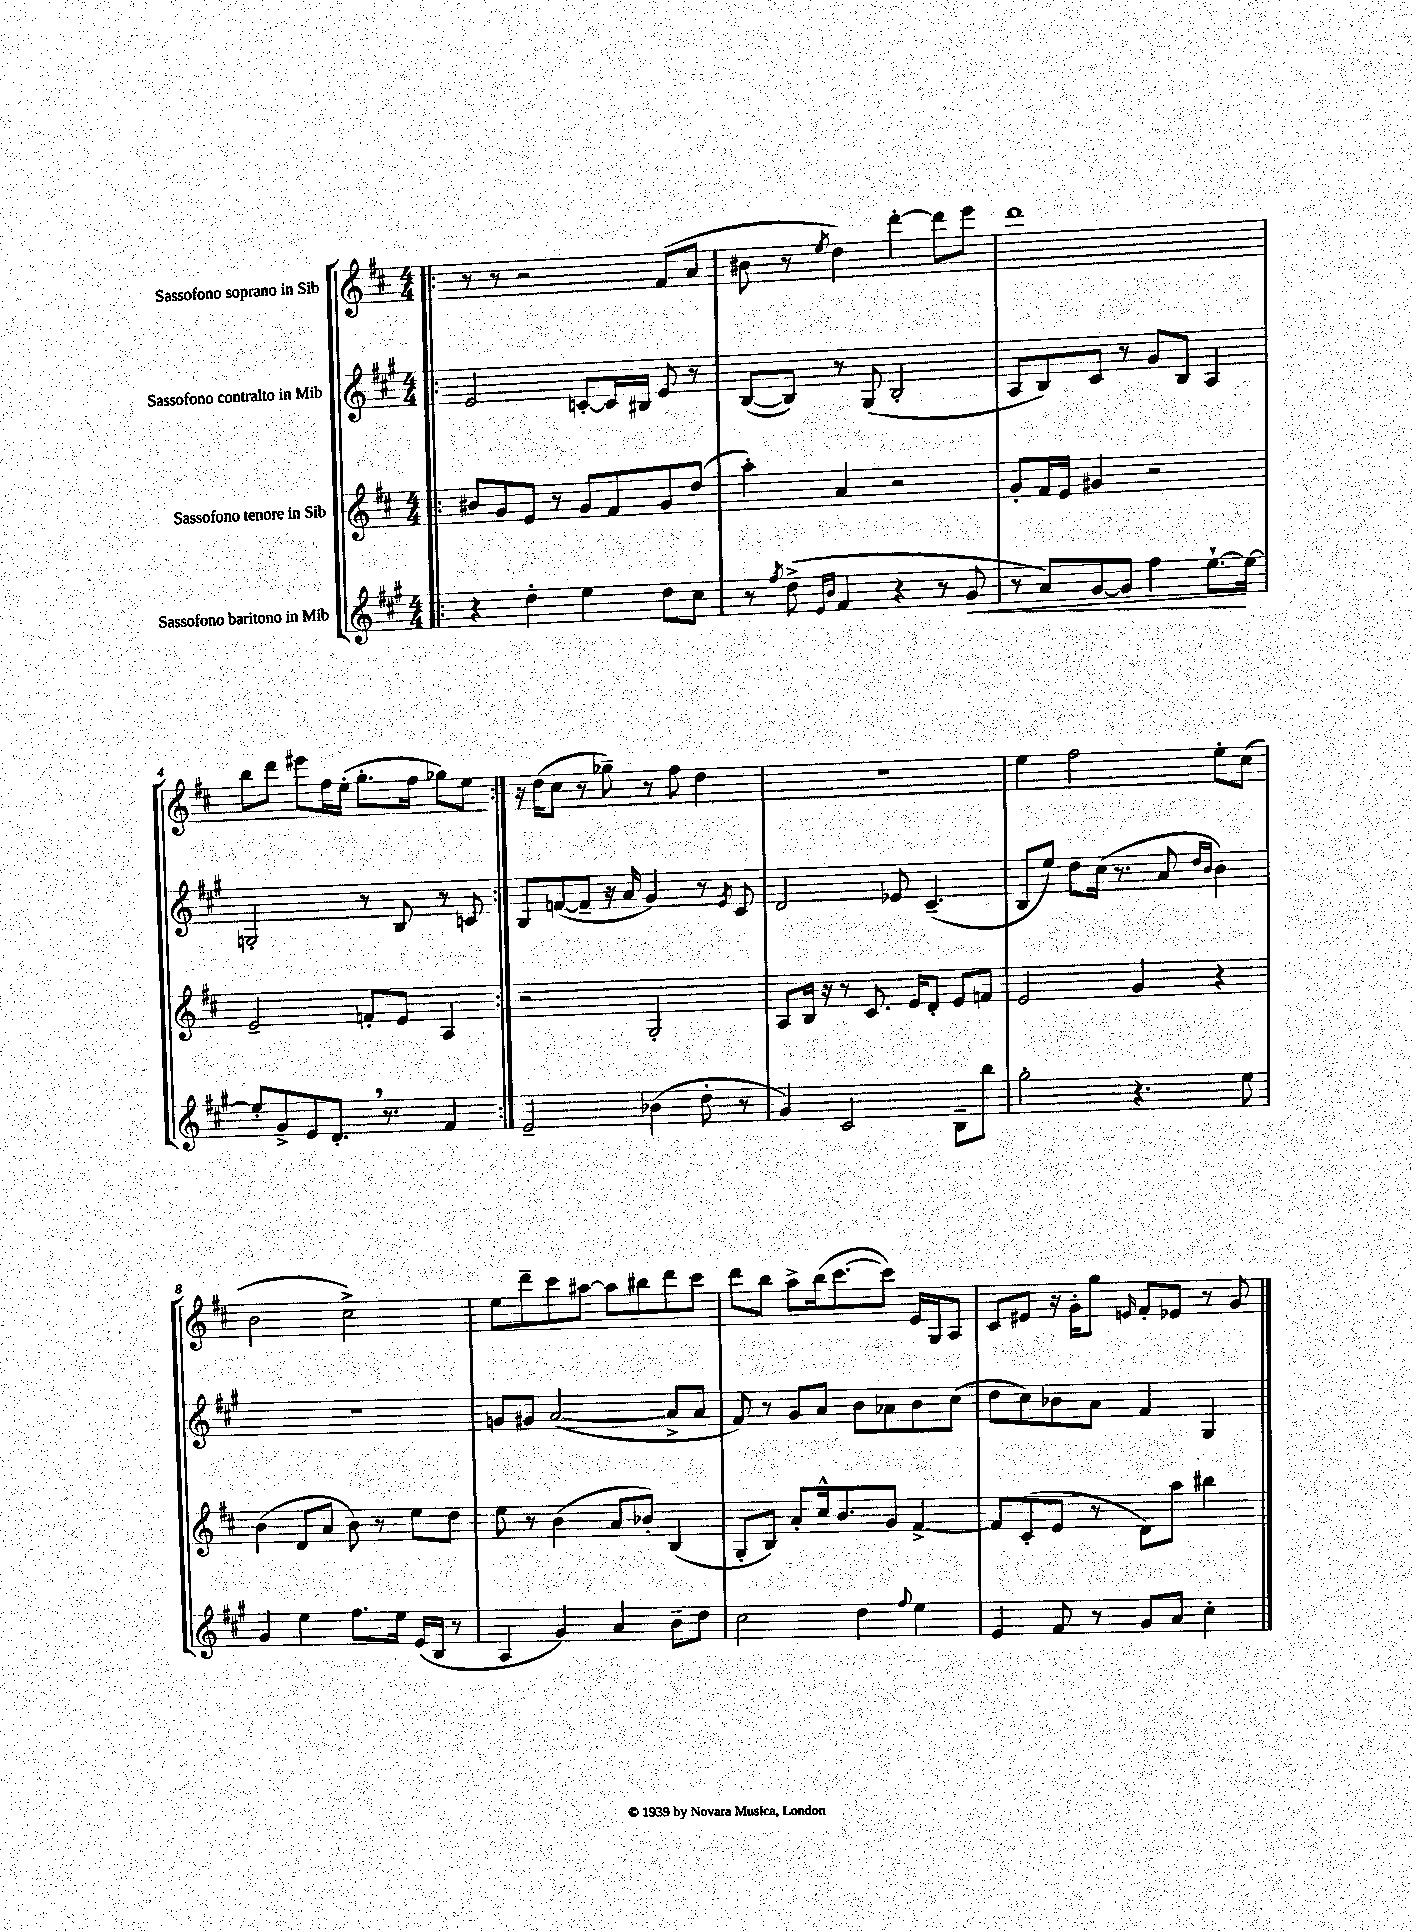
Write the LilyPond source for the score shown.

<<
\new StaffGroup <<
\new Staff = "s0" \with { instrumentName = "Sassofono soprano in Sib" } {
    \clef treble \key d \major \numericTimeSignature \time 4/4
    \repeat volta 2 { \bar ".|:" r8 r8 r2 fis'8( a'8 |
    bis'8 r8 \acciaccatura { e''8 } d''4) d'''4~-. d'''8 e'''8 |
    d'''1 |
    b''8 d'''8 eis'''8 fis''16 e''16-.( g''8.-. fis''16 ges''8) e''8 | }
    r16 d''16( cis''8 r8 ges''8--) r8 fis''8 d''4 |
    R1 |
    e''4 fis''2 e''8-. cis''8( |
    b'2 cis''2->) |
    e''8 d'''8-- cis'''8 ais''8~ ais''8 bis''8 d'''8 cis'''8 |
    d'''8 b''8 a''8-> b''16( cis'''8.~ cis'''8) e'16 g16 a8 |
    cis'8 eis'8 r16 g'16-. g''8 \grace { e'16 } fis'8-. ees'8 r8 g'8 \bar "|." |
}
\new Staff = "s1" \with { instrumentName = "Sassofono contralto in Mib" } {
    \clef treble \key a \major \numericTimeSignature \time 4/4
    \repeat volta 2 { \bar ".|:" e'2 c'8~-. c'16 bis16 e'8 r8 |
    b8~( b8) r8 gis8( b2-. |
    a8 b8) cis'8 r8 gis'8 b8 a4 |
    g2-. r8 b8 r8 c'8 | }
    b8 f'8~( f'8-- r16 a'16 gis'4) r8 \acciaccatura { e'8 } cis'8 |
    d'2 ees'8 cis'4.--( |
    b8 e''8) d''8 cis''16( r8. a'8 \grace { d''16 b'16 } b'4) |
    R1 |
    g'8 gis'8 a'2~( a'8-> a'8 |
    fis'8) r8 gis'8 a'8 b'8 aes'8 b'8 cis''8( |
    d''8 cis''8) bes'8 a'8 fis'4 gis4 \bar "|." |
}
\new Staff = "s2" \with { instrumentName = "Sassofono tenore in Sib" } {
    \clef treble \key d \major \numericTimeSignature \time 4/4
    \repeat volta 2 { \bar ".|:" bis'8 g'8 e'8 r8 g'8 fis'8 g'8 d''8( |
    a''4-.) a'4 r2 |
    g'8-. fis'16 e'16 gis'4 r2 |
    e'2-- f'8-. e'8 a4 | }
    r2 g2-. |
    a8 b16 r16 r8 cis'8. e'16 d'8-. e'8 f'8 |
    e'2 g'4 r4 |
    b'4( d'8 a'8 b'8) r8 e''8 d''8 |
    e''8 r8 b'4( a'8 bes'8-.) b4( |
    g8-. b8) a'8-. cis''16-^ b'8. g'8 fis'4~-> |
    fis'8 cis'8-.( e'8 r8 d'8) a''8 bis''4 \bar "|." |
}
\new Staff = "s3" \with { instrumentName = "Sassofono baritono in Mib" } {
    \clef treble \key a \major \numericTimeSignature \time 4/4
    \repeat volta 2 { \bar ".|:" r4 d''4-. e''4 d''8 cis''8 |
    r8 \acciaccatura { fis''8 } d''8->( \grace { e'16 b'16 } fis'4 r4 r8 gis'8\< |
    r8 a'8) gis'8~ gis'8 fis''4 e''8.~-!\! e''16~ |
    e''8-. gis'8-> e'8 d'8.-. \breathe r8. fis'4 | }
    e'2-- bes'4( d''8-. r8 |
    gis'4) cis'2 b8-- b''8 |
    gis''2-. r4. e''8 |
    gis'4 e''4 fis''8. e''16 e'16( b16 r8 |
    a4 gis'4) a'4 b'8-- d''8 |
    cis''2 d''4 \appoggiatura { fis''8 } e''4 |
    e'4 fis'8 r8 gis'8 a'8 cis''4-. \bar "|." |
}
>>
>>
